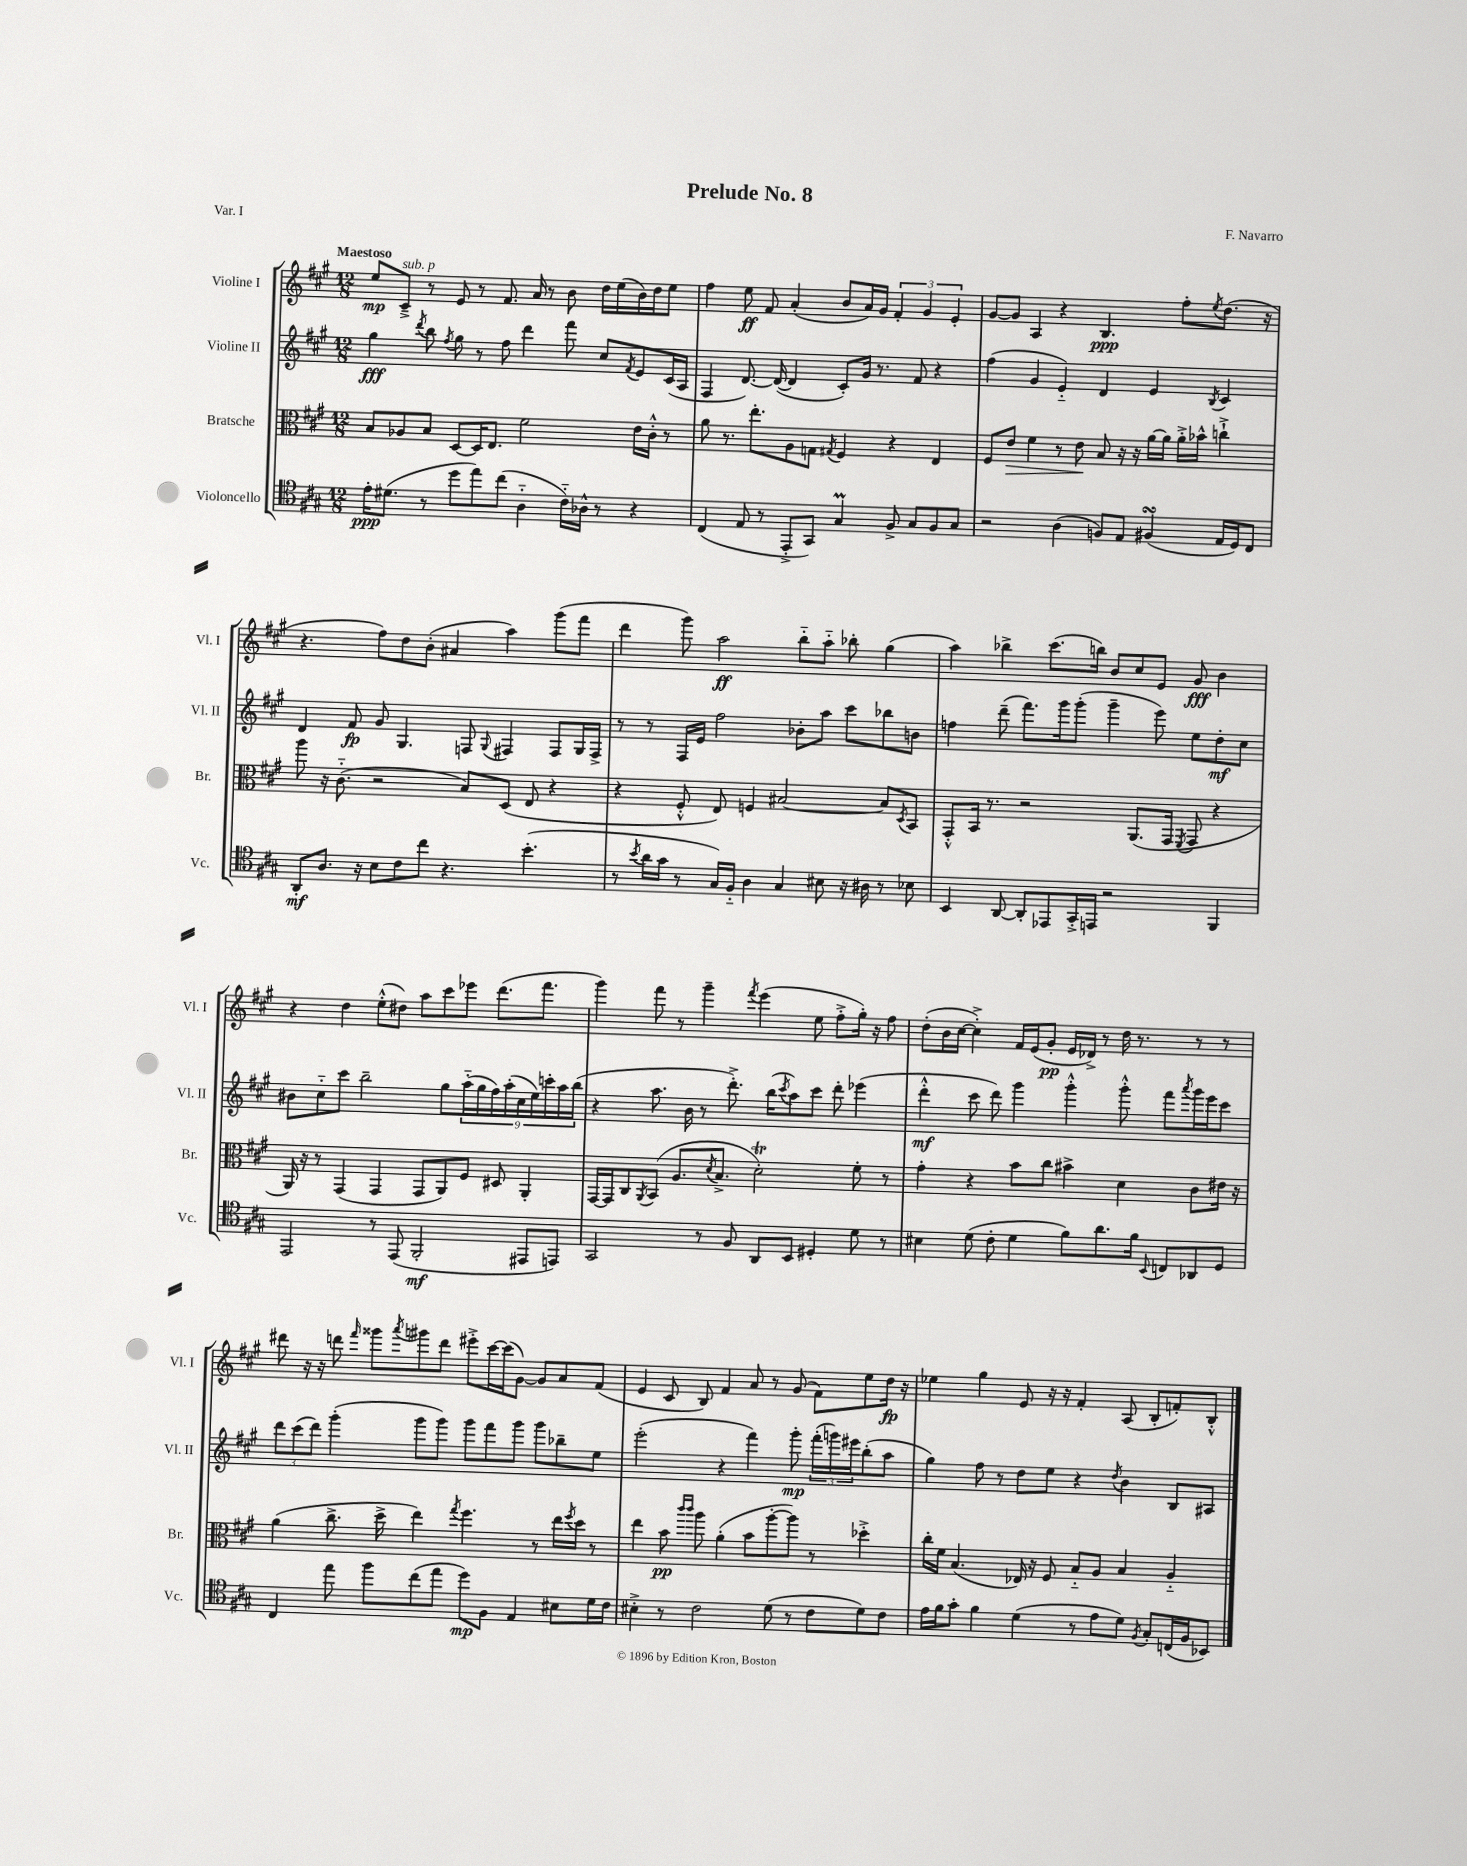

**kern	**kern	**kern	**kern
*staff4	*staff3	*staff2	*staff1
*clefC4	*clefC3	*clefG2	*clefG2
*k[f#c#g#]	*k[f#c#g#]	*k[f#c#g#]	*k[f#c#g#]
*M12/8	*M12/8	*M12/8	*M12/8
16e'	8B	4gg#	8ee
(8.d#	.	.	.
.	8A-	.	8c#~^
.	.	8qddd	.
8r	8B	8bb	8r
.	.	8qff#	.
8dd	[8D	8gg#	8e
8ee)	16D]	8r	8r
.	8.E	.	.
(8cc#	.	8ff#	8.f#
4A'~	2f#	4ddd	.
.	.	.	16a
.	.	.	8r
16c#'~)	.	8fff#	8b
16A-^^	.	.	.
8r	.	8cc#	16dd
.	.	.	(16ee
.	.	8qf#	.
4r	16e	8e	16b)
.	16c#'^^	.	16dd
.	8r	(16c#	8ee
.	.	16A	.
=	=	=	=
(4C#	8a	4F#	4ff#
.	8.r	.	.
8E	.	[8.d)	8ee
.	8.ee'	.	.
8r	.	.	8f#
.	.	(16d_	.
8EE'^	8A	4d]	(4a'
8GG#)	8G	.	.
.	8qG#	.	.
4G#	4F#	8c#')	8b
.	.	16g#	16a)
.	.	8.r	16g#
8F#^	4r	.	6f#'
8G#	.	8f#	.
.	.	.	6g#
8F#	4E	4r	.
.	.	.	6e'
8G#	.	.	.
=	=	=	=
2r	8F#	(4ff#	[8g#
.	8e	.	8g#]
.	4f#	4g#	4A
(4A	8r	4e'~)	4r
.	8e	.	.
8F)	8B	4d	4.B
8E	16r	.	.
.	16r	.	.
(4F#	[16a	4e	.
.	16a]	.	.
.	16a'^	.	8ff#'
.	16b-^^	.	.
.	.	8qB	8qee
16E	4cc`^	4c#	(8.dd
16D)	.	.	.
8C#	.	.	.
.	.	.	16r
=	=	=	=
8AA'	8aa	4d	4.r
8.A	16r	.	.
.	(8.c#'~	.	.
.	.	8f#	.
16r	.	.	.
8B	2r	8g#	8ff#)
8c#	.	4.G#	8dd
8cc#	.	.	(8b'
4.r	.	.	4a#
.	8B)	8F	.
.	.	8qqG#	.
.	(8D	4F#	4aa)
(4.b'	8E	.	.
.	4r	8F#	(8ggg#
.	.	16G#	8fff#
.	.	16F#^	.
=	=	=	=
8r	4r	8r	4ddd
8qb	.	.	.
16a	.	8r	.
16g#	.	.	.
8r	8F#'^^	16F#	8ggg#)
.	.	16e	.
16G#)	8E)	2ff#	2aa
16F#'~	.	.	.
4A	4F	.	.
4G#	[2B#	.	.
.	.	8b-'	8bb'~
8B#	.	8aa	8aa'~
16r	.	8ccc#	8bb-'
16A#	.	.	.
8r	8B#]	8bb-	(4gg#
.	8qD	.	.
8B-	8BB	8b	.
=	=	=	=
4BB	8GG#'^^	4ff	4aa)
.	16BB	.	.
.	8.r	.	.
[8AA	.	(8ddd~	4bb-^
8AA']	2r	8.fff#)	.
8EE-	.	.	(8.ccc#
.	.	16ggg#	.
16GG#'^	.	(8ggg#'	.
16EE	.	.	16bb)
2r	.	4ggg#~	8b
.	(8.AA	.	8cc#
.	.	8eee)	8e
.	16GG#	.	.
.	8qFF#	.	.
.	8GG#	8ee	8g#
4FF#	4r	8dd'	4b
.	.	8cc#	.
=	=	=	=
2EE	16AA)	8b#	4r
.	16r	.	.
.	8r	8cc#'~	.
.	(4GG#	8ccc#	4dd
.	.	2bb~	.
8r	4GG#	.	(8ee'^^
(8EE	.	.	8dd#)
2FF#'	8GG#	.	8aa
.	8AA)	8gg#	8ccc#
.	8F#	(18aa'~	8eee-
.	.	18gg#	.
.	.	18ff#)	.
.	8D#	.	(8.ddd
.	.	(18aa'	.
.	.	18cc#	.
8EE#	4AA'	.	.
.	.	18ee)	.
.	.	.	8.fff#
.	.	18ccc'	.
8EE)	.	.	.
.	.	18aa	.
.	.	(18bb	.
=	=	=	=
2GG#	[16GG#	4r	4ggg#)
.	16GG#]	.	.
.	8C#	.	.
.	8qAA	.	.
.	(8BB	8.aa	8fff#
.	8.A	.	8r
.	.	16b	.
8r	.	8r	4ggg#~
.	8qd	.	.
.	8.B^	.	.
8F#	.	8.ddd'^)	.
.	.	.	8qfff#
8AA	2d')	.	(4eee
.	.	(16bb	.
.	.	8qccc#	.
8BB	.	8aa)	.
4D#'	.	8ccc#	8ee
.	.	8ddd'	8ff#'^
8d	8f#'	(4eee-	16gg#')
.	.	.	16r
8r	8r	.	8ff#
=	=	=	=
4B#	4g#'	4ddd'^^	(8dd'
.	.	.	16b
.	.	.	[16cc#
(8d	4r	8ccc#	4cc#'^])
8c#'	.	8ddd)	.
4d	8b	4ggg#	16f#
.	.	.	(16e
.	8cc#	.	8g#'
8f#)	4b#^	4ggg#'^^	16e
.	.	.	16d-^)
8.a	.	.	8r
.	4d	8ggg#'^^	16dd
16f#	.	.	8.r
8qqBB	.	.	.
8C	.	8fff#	.
.	.	8qaaa	.
8AA-	8c#	16ggg#	8r
.	.	16eee	.
8D	16e#	8ccc#	8r
.	16r	.	.
=	=	=	=
4C#	(4a	12ddd	8ddd#
.	.	(12ccc#	.
.	.	.	16r
.	.	12ddd)	.
.	.	.	16r
8ee	8.cc#^	(4ggg#'	8ddd
.	.	.	16qqfff#
8ff#	.	.	8ggg##
.	16dd^	.	.
.	.	.	8qaaa
(8cc#	4ee)	8ggg#	8ggg#
8ee	.	8ggg#)	8ddd
.	8qgg#	.	.
8dd)	4.ff#	8ggg#	8eee#'^
8F#	.	8fff#	[16ccc#
.	.	.	(16ccc#]
4E	.	8ggg#	[8g#)
.	8r	8ggg#	8g#]
8B#	16ee	8bb-~	8a
.	8qff#	.	.
.	16dd	.	.
16d	8r	8ee	(8f#
16c#	.	.	.
=	=	=	=
4B#'^	4ee	(2eee'	4e
8r	8b	.	8c#
.	16qqccc#	.	.
.	16qqccc#	.	.
2c#	8aa	.	8B)
.	(4a'	4r	4f#
.	8b	4fff#)	8a
(8d	[8aa'	.	8r
8r	8aa])	8ggg#'	(8g#
8c#	8r	(24fff#'	8f#)
.	.	24ggg)	.
.	.	24eee#	.
8d)	4dd-'^	(8bb'	8ee
8c#	.	8aa	16dd
.	.	.	16r
=	=	=	=
16e	16cc#'	4gg#)	4ee-
16f#	16f#	.	.
8g#'	(4.B	.	.
4f#	.	8ff#	4gg#
.	.	8r	.
(4d	16E-)	8dd	8e
.	16r	.	.
.	8F#	8ee	16r
.	.	.	16r
8r	8B'~	4r	4f#'
8e	8A	.	.
.	.	8qdd	.
8d)	4B	4b	(8A
8qF#	.	.	.
8G#'	.	.	8B'
(16C	4A'~	8B	8f')
16F#	.	.	.
8BB-)	.	8A#	8B'^^
==	==	==	==
*-	*-	*-	*-
